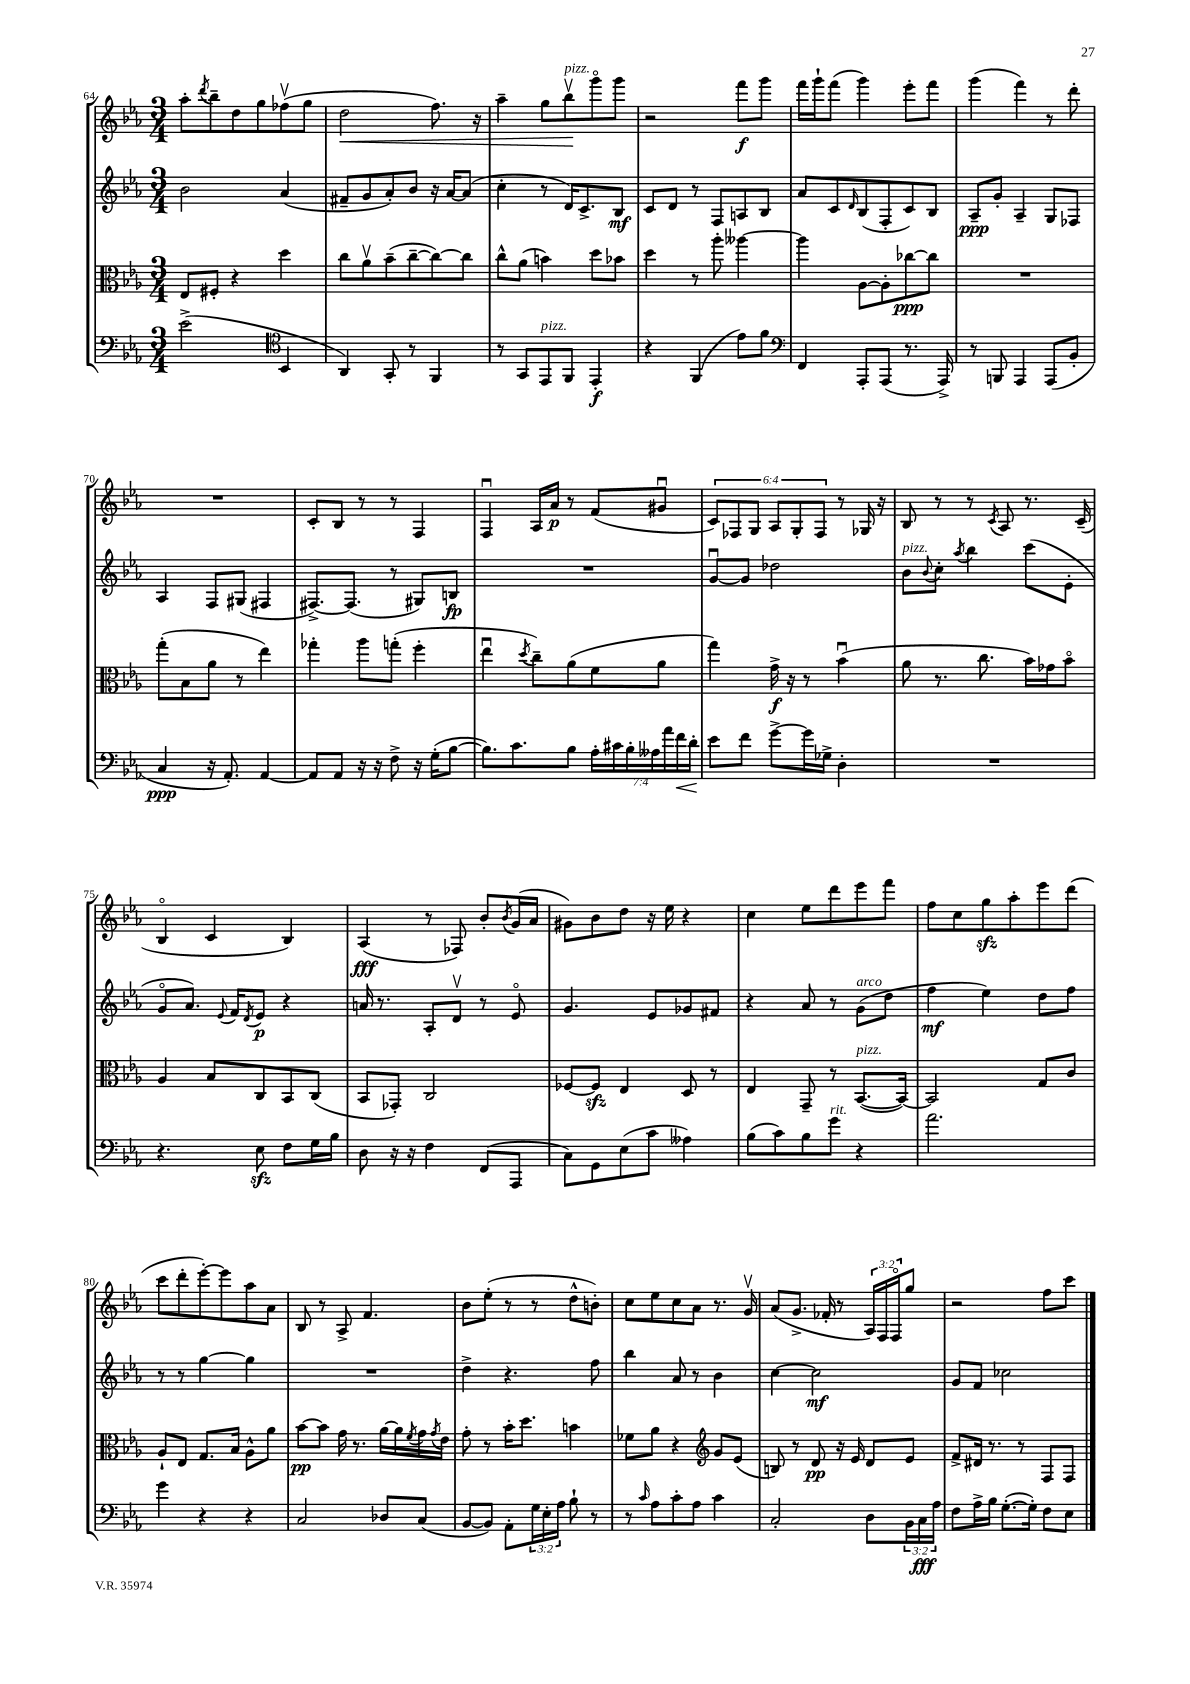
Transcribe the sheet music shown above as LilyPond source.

<<
\new StaffGroup <<
\new Staff = "s0" {
    \clef treble \key ees \major \numericTimeSignature \time 3/4 \override Staff.TupletNumber.text = #tuplet-number::calc-fraction-text
    aes''8-. \acciaccatura { d'''8 } bes''8-- d''8 g''8 fes''8\upbow( g''8 |
    d''2\< f''8.) r16 |
    aes''4-- g''8 bes''8\upbow\!^\markup { \italic "pizz." } g'''8\flageolet g'''8 |
    r2 f'''8\f g'''8 |
    f'''16 g'''16-! f'''8( g'''4) ees'''8-. f'''8 |
    g'''4( f'''4) r8 d'''8-. |
    R2. |
    c'8-. bes8 r8 r8 f4 |
    f4\downbow aes16 aes'16\p r8 f'8( gis'8\downbow |
    \tuplet 6/4 { c'8) fes8 g8 aes8 g8-. fes8 } r8 ges16 r16 |
    bes8 r8 r8 \acciaccatura { c'8 } aes8 r8. c'16--( |
    bes4\flageolet c'4 bes4) |
    aes4\fff( r8 fes8) bes'8-. \acciaccatura { bes'8 } g'16( aes'16 |
    gis'8) bes'8 d''8 r16 ees''16 r4 |
    c''4 ees''8 d'''8 ees'''8 f'''8 |
    f''8 c''8 g''8\sfz aes''8-. ees'''8 d'''8( |
    c'''8 d'''8-. ees'''8~-.) ees'''8 aes''8 aes'8 |
    bes8 r8 aes8-> f'4. |
    bes'8 ees''8-.( r8 r8 d''8-^ b'8-.) |
    c''8 ees''8 c''8 aes'8 r8. g'16\upbow |
    aes'8( g'8.-> fes'16-. r8 \tuplet 3/2 { aes16) f16 f16\flageolet } g''8 |
    r2 f''8 c'''8 \bar "|." |
}
\new Staff = "s1" {
    \clef treble \key ees \major \numericTimeSignature \time 3/4
    bes'2 aes'4( |
    fis'8-- g'8 aes'8-.) bes'8 r16 aes'16~ aes'8( |
    c''4-. r8 d'16) c'8.-> bes8\mf |
    c'8 d'8 r8 f8 a8 bes8 |
    aes'8 c'8 \grace { d'16 } bes8( f8-. c'8) bes8 |
    aes8--\ppp g'8-. aes4-- g8 fes8 |
    aes4 f8 gis8( fis4 |
    fis8.~->) fis8.( r8 gis8) b8\fp |
    R2. |
    g'8~\downbow g'8 des''2 |
    bes'8^\markup { \italic "pizz." } \appoggiatura { bes'8 } c''8-. \acciaccatura { aes''8 } bes''4 c'''8( ees'8-. |
    g'8\flageolet aes'8.) \appoggiatura { ees'8 } f'16 \acciaccatura { d'8 } ees'8\p r4 |
    a'16 r8. aes8-. d'8\upbow r8 ees'8\flageolet |
    g'4. ees'8 ges'8 fis'8 |
    r4 aes'8 r8 g'8^\markup { \italic "arco" }( d''8 |
    f''4\mf ees''4) d''8 f''8 |
    r8 r8 g''4~ g''4 |
    R2. |
    d''4-> r4. f''8 |
    bes''4 aes'8 r8 bes'4 |
    c''4~ c''2\mf |
    g'8 f'8 ces''2 \bar "|." |
}
\new Staff = "s2" {
    \clef alto \key ees \major \numericTimeSignature \time 3/4
    ees8 fis8-. r4 d''4 |
    c''8 aes'8\upbow bes'8--( c''8~-- c''8~) c''8 |
    c''8-^ aes'8( b'4) d''8 bes'8 |
    d''4 r8 aes''8-. aeses''4~ |
    aeses''4 aes8~ aes8-. ces''8~\ppp ces''8 |
    R2. |
    g''8-.( bes8 aes'8 r8 ees''4) |
    ges''4-. aes''8 g''8-.( f''4-. |
    ees''4\downbow \acciaccatura { d''8 } c''8--) aes'8( f'8 aes'8 |
    g''4) g'16->\f r16 r8 bes'4\downbow( |
    aes'8 r8. c''8. bes'16) ges'16 bes'8\flageolet |
    aes4 bes8 c8 bes,8 c8( |
    bes,8 ges,8-.) c2 |
    fes8~ fes8\sfz ees4 d8 r8 |
    ees4 g,8-- r8 bes,8.~^\markup { \italic "pizz." }( bes,16~) |
    bes,2 g8 c'8 |
    aes8-! ees8 g8. bes16 aes8-^ aes'8 |
    bes'8~\pp bes'8 g'16 r8. aes'16~ aes'16 \acciaccatura { f'8 } g'16 \acciaccatura { g'8 } ees'16 |
    g'8-. r8 bes'16-. d''8. b'4 |
    fes'8 aes'8 r4 \clef treble g'8 ees'8( |
    b8) r8 d'8\pp r16 ees'16 d'8 ees'8 |
    f'8-> dis'16 r8. r8 f8 f8 \bar "|." |
}
\new Staff = "s3" {
    \clef bass \key ees \major \numericTimeSignature \time 3/4 \override Staff.TupletNumber.text = #tuplet-number::calc-fraction-text
    ees'2->( \clef tenor bes,4 |
    aes,4) g,8-. r8 f,4 |
    r8 g,8 ees,8^\markup { \italic "pizz." } f,8 ees,4-.\f |
    r4 f,4( ees'8) f'8 |
    \clef bass f,4 aes,,8-. aes,,8( r8. aes,,16->) |
    r8 b,,8 aes,,4 aes,,8( bes,8-. |
    c4\ppp r16 aes,8.-.) aes,4~ |
    aes,8 aes,8 r16 r16 f8-> r16 g16-.( bes8~ |
    bes8.) c'8. bes8 \tuplet 7/4 { aes16-. cis'16 bes16-. aeses16 aes'16 f'16\< d'16-. } |
    ees'8\! f'8 g'8~-> g'16 ges16-> d4-. |
    R2. |
    r4. ees8\sfz f8 g16 bes16 |
    d8 r16 r16 f4 f,8( aes,,8 |
    c8) g,8 ees8( c'8 aeses4) |
    bes8( c'8) bes8 g'8^\markup { \italic "rit." } r4 |
    aes'2. |
    g'4 r4 r4 |
    c2 des8 c8( |
    bes,8~ bes,8) aes,8-. \tuplet 3/2 { g16 ees16-. aes16 } bes8-! r8 |
    r8 \grace { c'16 } aes8 c'8-. aes8 c'4 |
    c2-. d8 \tuplet 3/2 { bes,16 c16\fff aes16 } |
    f8 aes16-> bes16 g8.~-.( g16-.) f8 ees8 \bar "|." |
}
>>
>>
\layout { \context { \Score currentBarNumber = #64 } }
